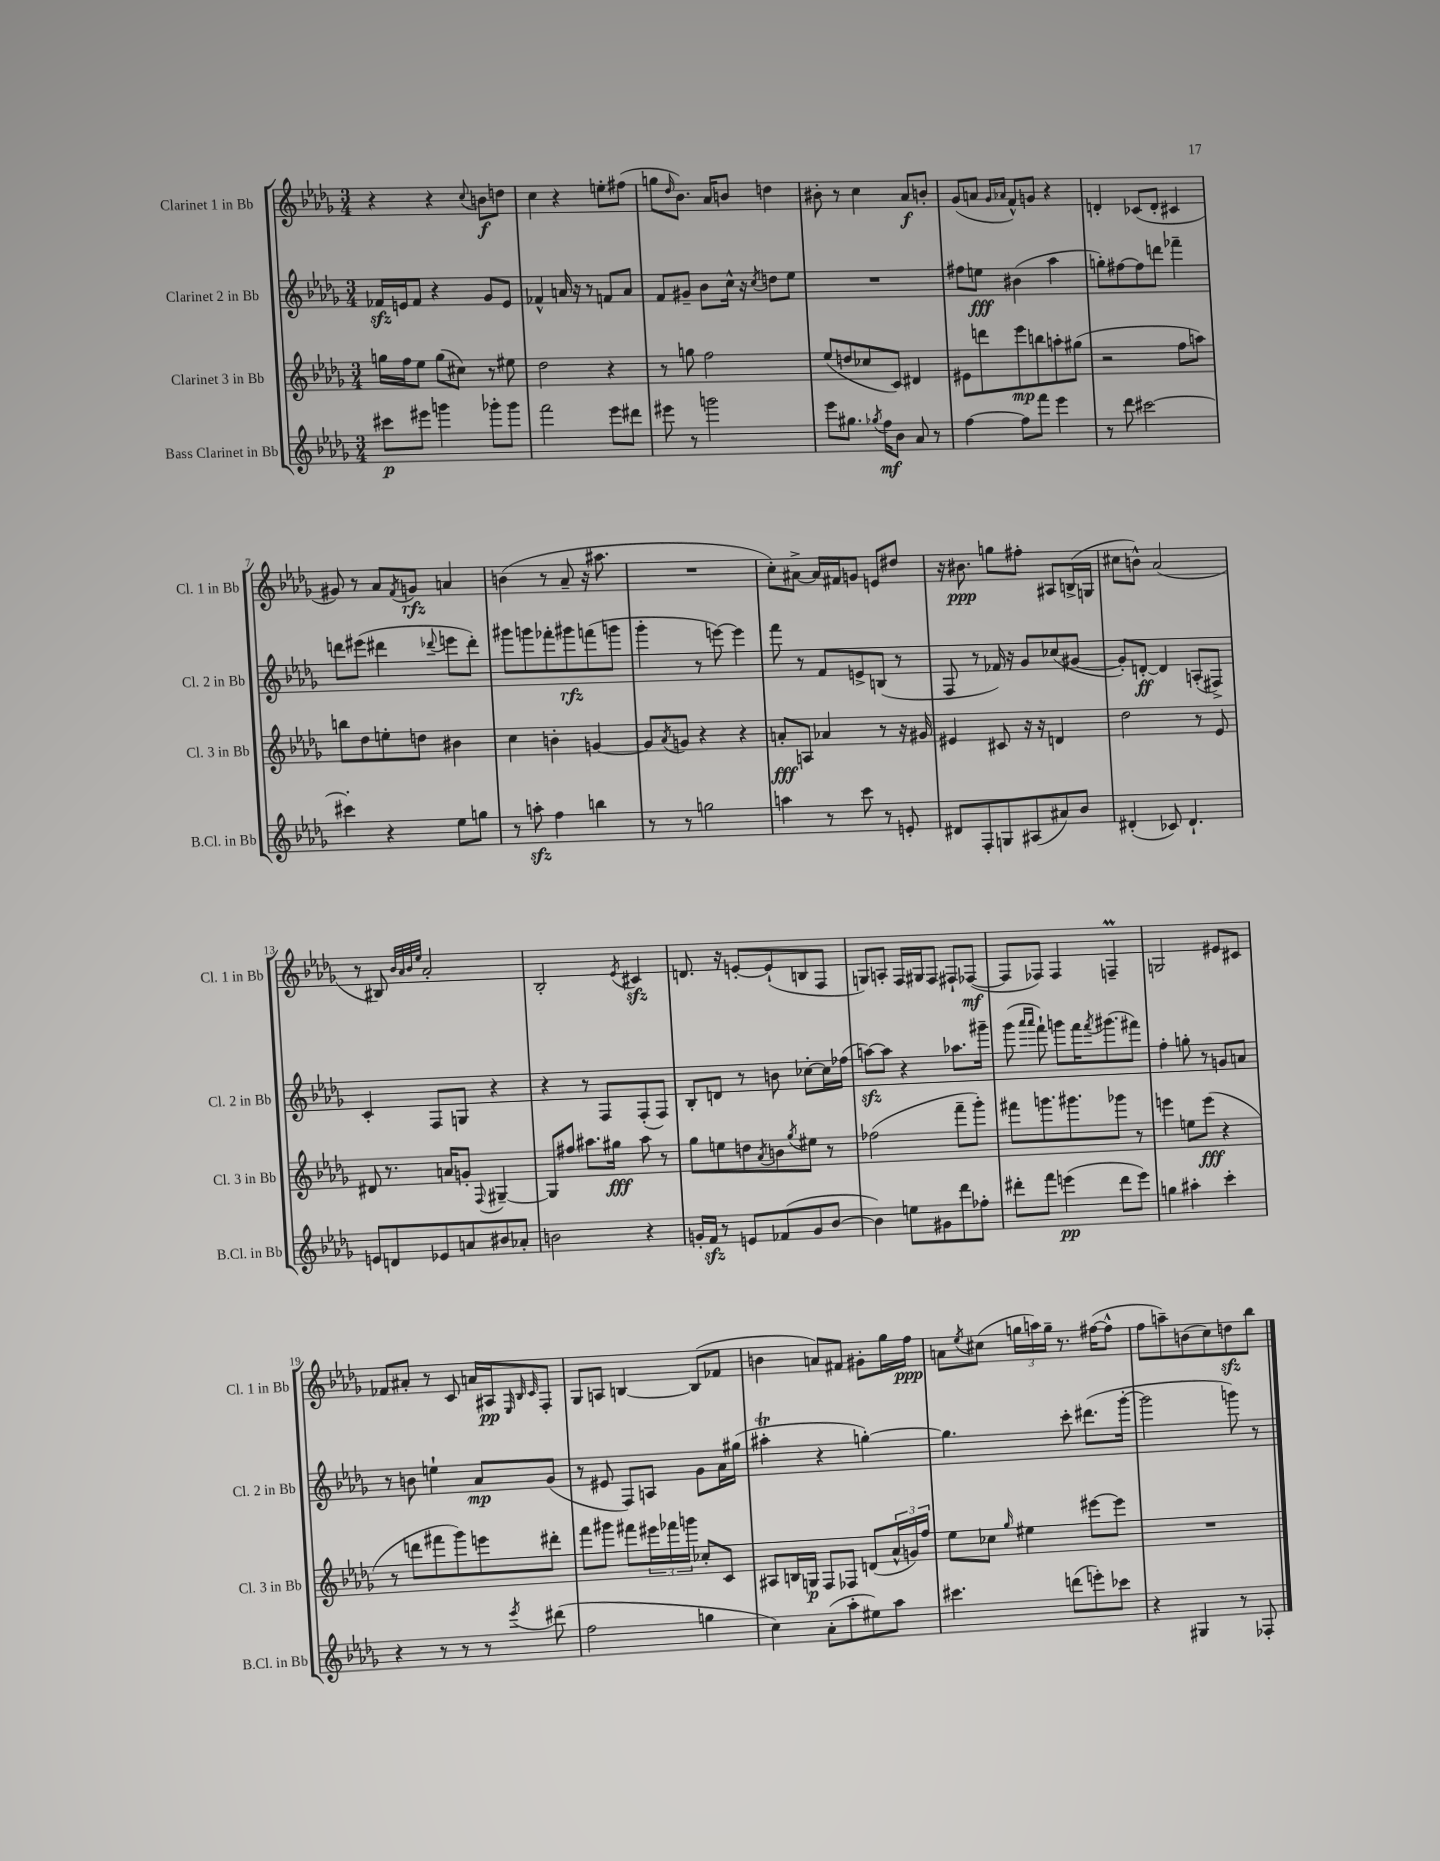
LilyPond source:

<<
\new StaffGroup <<
\new Staff = "s0" \with { instrumentName = "Clarinet 1 in Bb" shortInstrumentName = "Cl. 1 in Bb" } {
    \clef treble \key des \major \numericTimeSignature \time 3/4
    r4 r4 \appoggiatura { c''8 } b'8\f d''8 |
    c''4 r4 e''8-. fis''8( |
    g''8 \grace { des''16 } bes'8.) aes'16 b'8 d''4 |
    bis'8-. r8 c''4 aes'8\f b'8-. |
    ges'8( a'8 \grace { ges'16 aes'16 } f'8-^) g'8 r4 |
    d'4-. ces'8( d'8-. cis'4 |
    gis'8) r8 aes'8 \acciaccatura { f'8 } g'8\rfz a'4 |
    b'4( r8 aes'8-- r16 ais''8. |
    R2. |
    c''8-.) ais'8~-> ais'16 fis'16 g'8 e'8 dis''8 |
    r16 bis'8.\ppp g''8 fis''8-. ais8 b16->( g16 |
    cis''8 b'8-^) aes'2( |
    r8 bis8) \grace { bes'32 aes'32 bes'32 ees''32 } aes'2-. |
    bes2-. \acciaccatura { ees'8 } cis'4\sfz |
    d'8. r16 e'8~-. e'8-!( b8 f8 |
    g8) a8-. f16 gis16 f8 fis8-! fes8~\mf( |
    fes8 fes8) fes4 f4--\prall |
    g2 eis'8 cis'8 |
    fes'8 ais'8-. r8 c'8 a'16 ais16\pp \grace { ees32 bes32 c'32 } f8-. |
    ges8 a8 b4~ b8( fes'8 |
    b'4 a'8) fis'8 gis'8-. ges''16 f''16\ppp |
    a'8 \acciaccatura { ees''8 } cis''8( \tuplet 3/2 { g''16 a''16) g''16-- } r8. fis''16~( fis''8-^ |
    f''8 a''8--) b'8( c''8) d''8\sfz bes''8 \bar "|." |
}
\new Staff = "s1" \with { instrumentName = "Clarinet 2 in Bb" shortInstrumentName = "Cl. 2 in Bb" } {
    \clef treble \key des \major \numericTimeSignature \time 3/4
    fes'16\sfz e'16 fes'8 r4 ges'8 e'8 |
    fes'4-^ a'16 r16 r8 f'8 a'8 |
    f'8 gis'8-- bes'8 c''16-^ r16 \acciaccatura { c''8 } d''8 ees''8 |
    R2. |
    fis''8 e''8\fff bis'4( aes''4 |
    g''8-.) fis''8~ fis''8 d'''8 fes'''4-- |
    d'''8 eis'''8( dis'''4 \appoggiatura { des'''8 } e'''8 des'''8-.) |
    gis'''8 g'''8 fes'''8-. gis'''8\rfz f'''8( g'''8 |
    ges'''4-. r8 e'''8~) e'''4 |
    f'''8 r8 f'8 e'8-> b8( r8 |
    f8 r8 fes'16) r16 ges'8 ces''8( gis'8~ |
    gis'8-.) d'8~-.\ff d'4 a8-.( fis8->) |
    c'4-. f8 g8 r4 |
    r4 r8 f8 f8-.( f8) |
    bes8-. d'8 r8 b'8 ces''8~-. ces''16 fes''16( |
    a''8~\sfz) a''8 r4 aes''8. gis'''16-- |
    ges'''8( \grace { aes'''16 aes'''16 } f'''8-!) g'''8 f'''16 \acciaccatura { f'''8 } gis'''8.( fis'''8) |
    f''4-. g''8-. r8 g'8 a'8 |
    r8 b'8 e''4-! aes'8\mp ges'8( |
    r8 eis'8 f8) a8 ges'8 aes'16 gis''16( |
    ais''4-.\trill r4 g''4~-.) |
    g''4. c'''8-. dis'''8.( ges'''16~-. |
    ges'''2 g'''8) r8 \bar "|." |
}
\new Staff = "s2" \with { instrumentName = "Clarinet 3 in Bb" shortInstrumentName = "Cl. 3 in Bb" } {
    \clef treble \key des \major \numericTimeSignature \time 3/4
    g''16 f''16 ees''8 g''8( cis''8) r8 eis''8 |
    des''2 r4 |
    r8 g''8 f''2 |
    ees''8( d''8 ces''8 c'8) dis'4 |
    eis'8 d'''8 ees'''8\mp b''8 a''8-. gis''8( |
    r2 f''8 a''8) |
    b''8 des''8 e''8-. d''8 bis'4 |
    c''4 b'4-. g'4~ |
    g'8 \acciaccatura { aes'8 } g'8 r4 r4 |
    a'8-.\fff a8 aes'4 r8 r16 gis'16 |
    eis'4 cis'8 r16 r16 d'4 |
    des''2 r8 ees'8 |
    dis'8 r8. a'16 g'8-. \appoggiatura { f8 } gis4~-- |
    gis8 fis''8 ais''8. gis''16\fff ais''8 r8 |
    ges''8 e''8 d''8 \acciaccatura { aes'8 } b'8 \acciaccatura { ges''8 } eis''8 r8 |
    fes''2( f'''8-- ges'''8-.) |
    fis'''8 g'''8. gis'''8. ges'''8 r8 |
    e'''4 e''8 e'''8\fff( r4 |
    r8 d'''8 fis'''8 ges'''8) e'''8 dis'''8-. |
    f'''8 gis'''8 fis'''8 \tuplet 3/2 { eis'''16 fes'''16 g'''16 } ces''8-. c'8 |
    ais8 b16 g16\p f8 fes8 d'8( \tuplet 3/2 { aes'16-^ g'16) f''16 } |
    ees''8 ces''8 \grace { ges''16 } eis''4 eis'''8~ eis'''8 |
    R2. \bar "|." |
}
\new Staff = "s3" \with { instrumentName = "Bass Clarinet in Bb" shortInstrumentName = "B.Cl. in Bb" } {
    \clef treble \key des \major \numericTimeSignature \time 3/4
    cis'''8\p eis'''8 g'''4 ges'''8-. ges'''8 |
    f'''2 ees'''8 dis'''8 |
    eis'''8 r8 g'''2 |
    ees'''8 gis''8. \acciaccatura { ges''8 } f''16\mf bes'8 aes'8 r8 |
    f''4~ f''8 f'''8 ees'''4 |
    r8 des'''8 cis'''2~ |
    cis'''4-. r4 ees''8 g''8 |
    r8 a''8-.\sfz f''4 b''4 |
    r8 r8 g''2 |
    a''4 r8 c'''8 r8 e'8-. |
    dis'8 f8-. g8 ais8( ais'8) bes'8 |
    dis'4-.( ces'8) dis'4.-! |
    e'8 d'8 ees'8 a'8 bis'8 aes'8-. |
    b'2 r4 |
    g'16-. f'16\sfz r8 e'8 fes'8( g'8 bes'8~ |
    bes'4) e''8 gis'8 des'''8 fes''8-. |
    dis'''8-. f'''8 e'''4\pp( dis'''8 e'''8) |
    g''4 ais''4-. c'''4-. |
    r4 r8 r8 r8 \acciaccatura { ees'''8 } dis'''8( |
    f''2 g''4 |
    c''4) aes'8-.( aes''8-. eis''8) aes''8 |
    cis'''4. d'''8( e'''8-.) ces'''8 |
    r4 gis4 r8 fes8-. \bar "|." |
}
>>
>>
